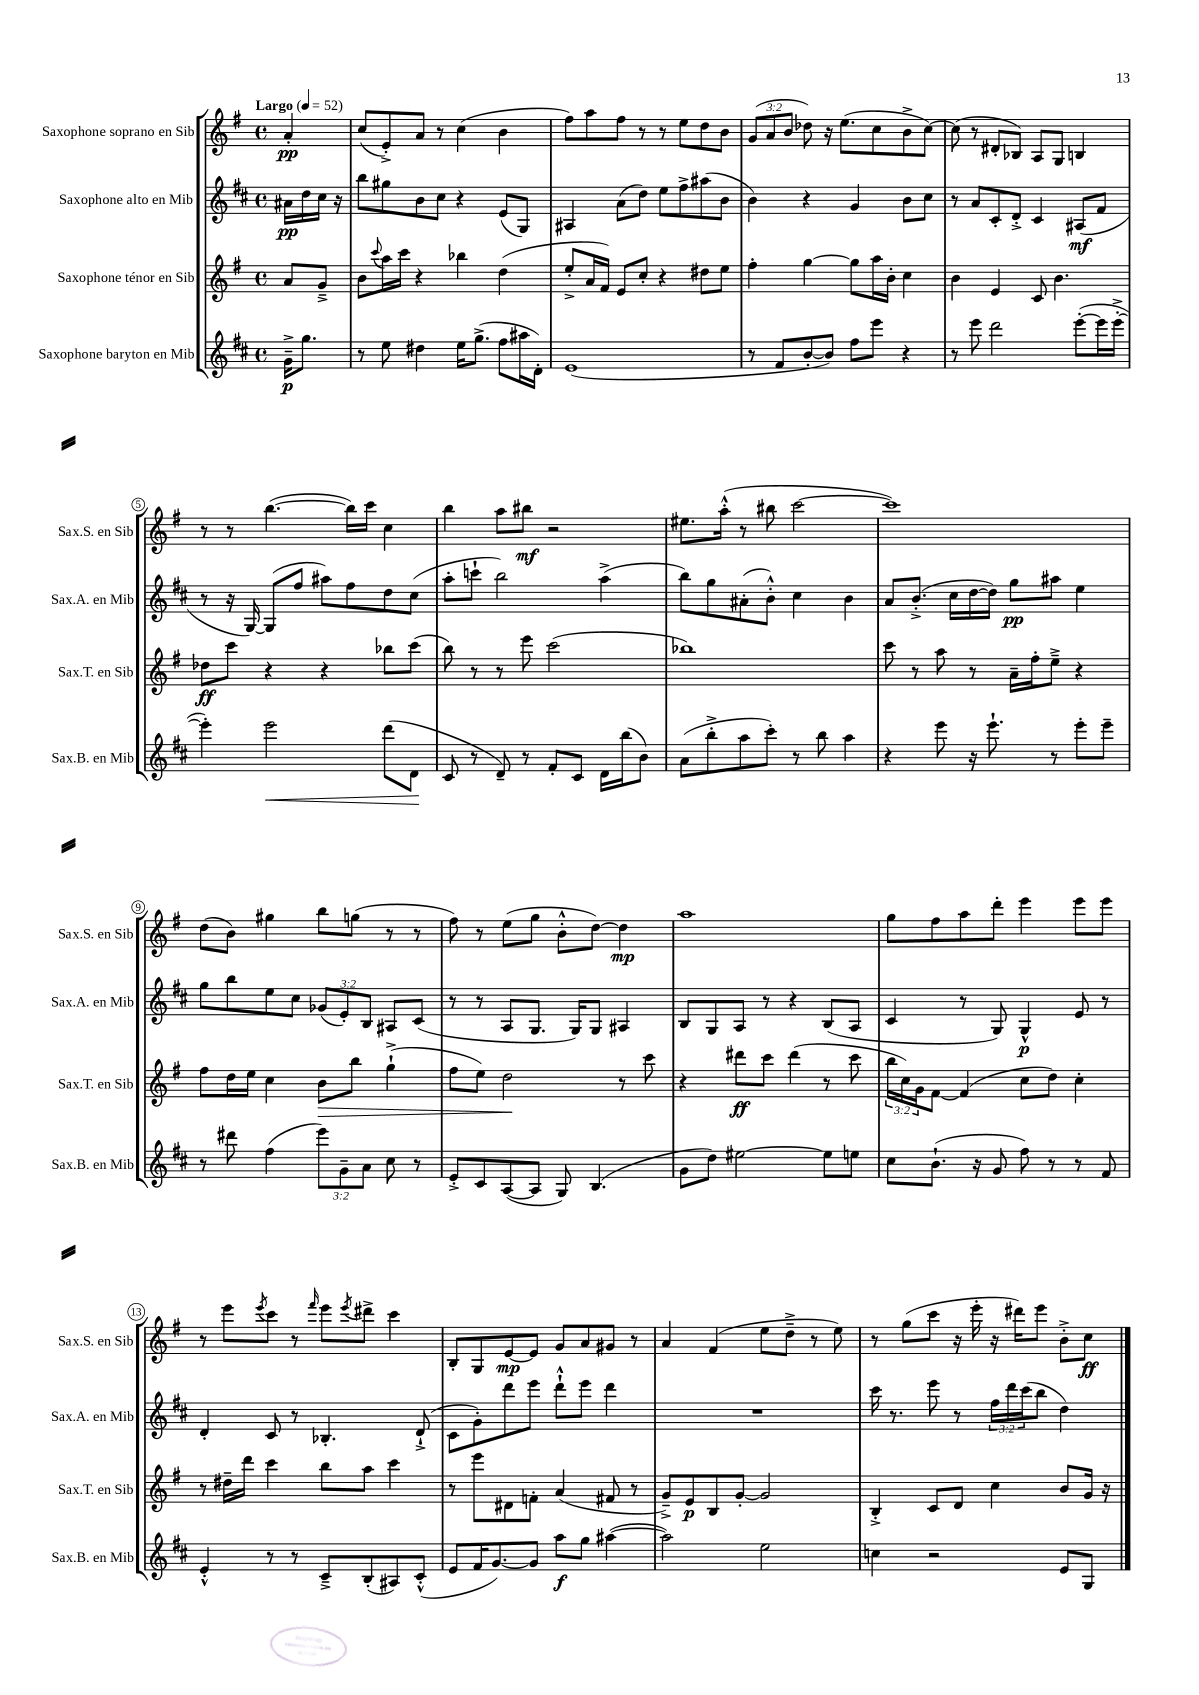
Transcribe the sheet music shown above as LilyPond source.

<<
\new StaffGroup <<
\new Staff = "s0" \with { instrumentName = "Saxophone soprano en Sib" shortInstrumentName = "Sax.S. en Sib" } {
    \clef treble \key g \major \defaultTimeSignature \time 4/4 \override Staff.TupletNumber.text = #tuplet-number::calc-fraction-text \partial 4 \tempo "Largo" 4 = 52
    a'4-.\pp |
    c''8( e'8-.->) a'8 r8 c''4( b'4 |
    fis''8) a''8 fis''8 r8 r8 e''8 d''8 b'8 |
    \tuplet 3/2 { g'8( a'8 b'8 } des''8) r16 e''8.( c''8 b'8-> c''8~) |
    c''8( r8 dis'8-. bes8) a8 g8 b4 |
    r8 r8 b''4.~( b''16) c'''16 c''4 |
    b''4 a''8 bis''8\mf r2 |
    eis''8. a''16-.-^( r8 bis''8 c'''2~ |
    c'''1) |
    d''8( b'8) gis''4 b''8 g''8( r8 r8 |
    fis''8) r8 e''8( g''8 b'8-.-^ d''8~) d''4\mp |
    a''1 |
    g''8 fis''8 a''8 d'''8-. e'''4 e'''8 e'''8 |
    r8 e'''8 \acciaccatura { e'''8 } c'''8 r8 \grace { fis'''16 } e'''8 \acciaccatura { e'''8 } dis'''8-> c'''4 |
    b8-. g8 e'8~\mp e'8 g'8 a'8 gis'8 r8 |
    a'4 fis'4( e''8 d''8---> r8 e''8) |
    r8 g''8( c'''8 r16 e'''16-. r16 dis'''16) e'''8 b'8-.-> c''8\ff \bar "|." |
}
\new Staff = "s1" \with { instrumentName = "Saxophone alto en Mib" shortInstrumentName = "Sax.A. en Mib" } {
    \clef treble \key d \major \defaultTimeSignature \time 4/4 \override Staff.TupletNumber.text = #tuplet-number::calc-fraction-text \partial 4
    ais'16\pp d''16 cis''16 r16 |
    b''8 gis''8 b'8 cis''8 r4 e'8( g8) |
    ais4 a'8( d''8) e''8 fis''8-> ais''8( b'8 |
    b'4) r4 g'4 b'8 cis''8 |
    r8 a'8 cis'8-. d'8-.-> cis'4 ais8\mf( fis'8 |
    r8 r16 g16~) g8( fis''8 ais''8) fis''8 d''8 cis''8( |
    a''8-. c'''8-! b''2) a''4->( |
    b''8) g''8 ais'8-.( b'8-.-^) cis''4 b'4 |
    a'8 b'8.-.->( cis''16 d''16~ d''16) g''8\pp ais''8 e''4 |
    g''8 b''8 e''8 cis''8 \tuplet 3/2 { ges'8( e'8-.) b8 } ais8 cis'8( |
    r8 r8 a8 g8. g16) g8 ais4 |
    b8 g8 a8 r8 r4 b8( a8 |
    cis'4 r8 g8) g4-^\p e'8 r8 |
    d'4-. cis'8 r8 bes4.-. d'8-!->( |
    cis'8 g'8-.) d'''8 e'''8 d'''8-!-^ e'''8 d'''4 |
    R1 |
    cis'''16 r8. e'''8 r8 \tuplet 3/2 { fis''16 d'''16 cis'''16( } b''8 d''4) \bar "|." |
}
\new Staff = "s2" \with { instrumentName = "Saxophone ténor en Sib" shortInstrumentName = "Sax.T. en Sib" } {
    \clef treble \key g \major \defaultTimeSignature \time 4/4 \override Staff.TupletNumber.text = #tuplet-number::calc-fraction-text \partial 4
    a'8 g'8---> |
    b'8 \appoggiatura { c'''8 } a''16 c'''16 r4 bes''4 d''4( |
    e''8-.-> a'16 fis'16) e'8 c''8-. r4 dis''8 e''8 |
    fis''4-. g''4~ g''8 a''16 b'16-. c''4 |
    b'4 e'4 c'8 b'4. |
    des''8\ff c'''8 r4 r4 bes''8 c'''8( |
    b''8) r8 r8 e'''8 c'''2( |
    bes''1) |
    c'''8 r8 a''8 r8 a'16-- fis''16-. e''8---> r4 |
    fis''8 d''16 e''16 c''4 b'8\> b''8 g''4-!->( |
    fis''8 e''8) d''2\! r8 c'''8 |
    r4 dis'''8\ff c'''8 dis'''4( r8 c'''8 |
    \tuplet 3/2 { b''16 c''16) g'16 } fis'8~ fis'4( c''8 d''8) c''4-. |
    r8 dis''16-- d'''16 c'''4 b''8 a''8 c'''4 |
    r8 e'''8 dis'8 f'8-. a'4( fis'8 r8 |
    g'8--->) e'8\p b8 g'8~-. g'2 |
    b4-.-> c'8 d'8 c''4 b'8 g'16 r16 \bar "|." |
}
\new Staff = "s3" \with { instrumentName = "Saxophone baryton en Mib" shortInstrumentName = "Sax.B. en Mib" } {
    \clef treble \key d \major \defaultTimeSignature \time 4/4 \override Staff.TupletNumber.text = #tuplet-number::calc-fraction-text \partial 4
    g'16--->\p g''8. |
    r8 e''8 dis''4 e''16 g''8.->( fis''8 ais''16 d'16-.) |
    e'1( |
    r8 fis'8 b'8~-. b'8) fis''8 e'''8 r4 |
    r8 e'''8 d'''2 e'''8~-.( e'''16 e'''16~-.-> |
    e'''4-.) e'''2\< d'''8( d'8\! |
    cis'8 r8 d'8--) r8 fis'8-. cis'8 d'16 b''16( b'8) |
    a'8( b''8-.-> a''8 cis'''8-.) r8 b''8 a''4 |
    r4 e'''8 r16 e'''8.-! r8 e'''8-. e'''8-- |
    r8 dis'''8 fis''4( \tuplet 3/2 { e'''8) g'8-- a'8 } cis''8 r8 |
    e'8-.-> cis'8 a8~( a8 g8) b4.( |
    g'8 d''8) eis''2~ eis''8 e''8 |
    cis''8 b'8.-!( r16 g'8 fis''8) r8 r8 fis'8 |
    e'4-.-^ r8 r8 cis'8---> b8-.( ais8) cis'8-.-^( |
    e'8 fis'16 g'8.~) g'8 a''8\f g''8 ais''4~( |
    ais''2) e''2 |
    c''4 r2 e'8 g8 \bar "|." |
}
>>
>>
\layout { \context { \Score \override BarNumber.stencil = #(make-stencil-circler 0.1 0.3 ly:text-interface::print) } }
